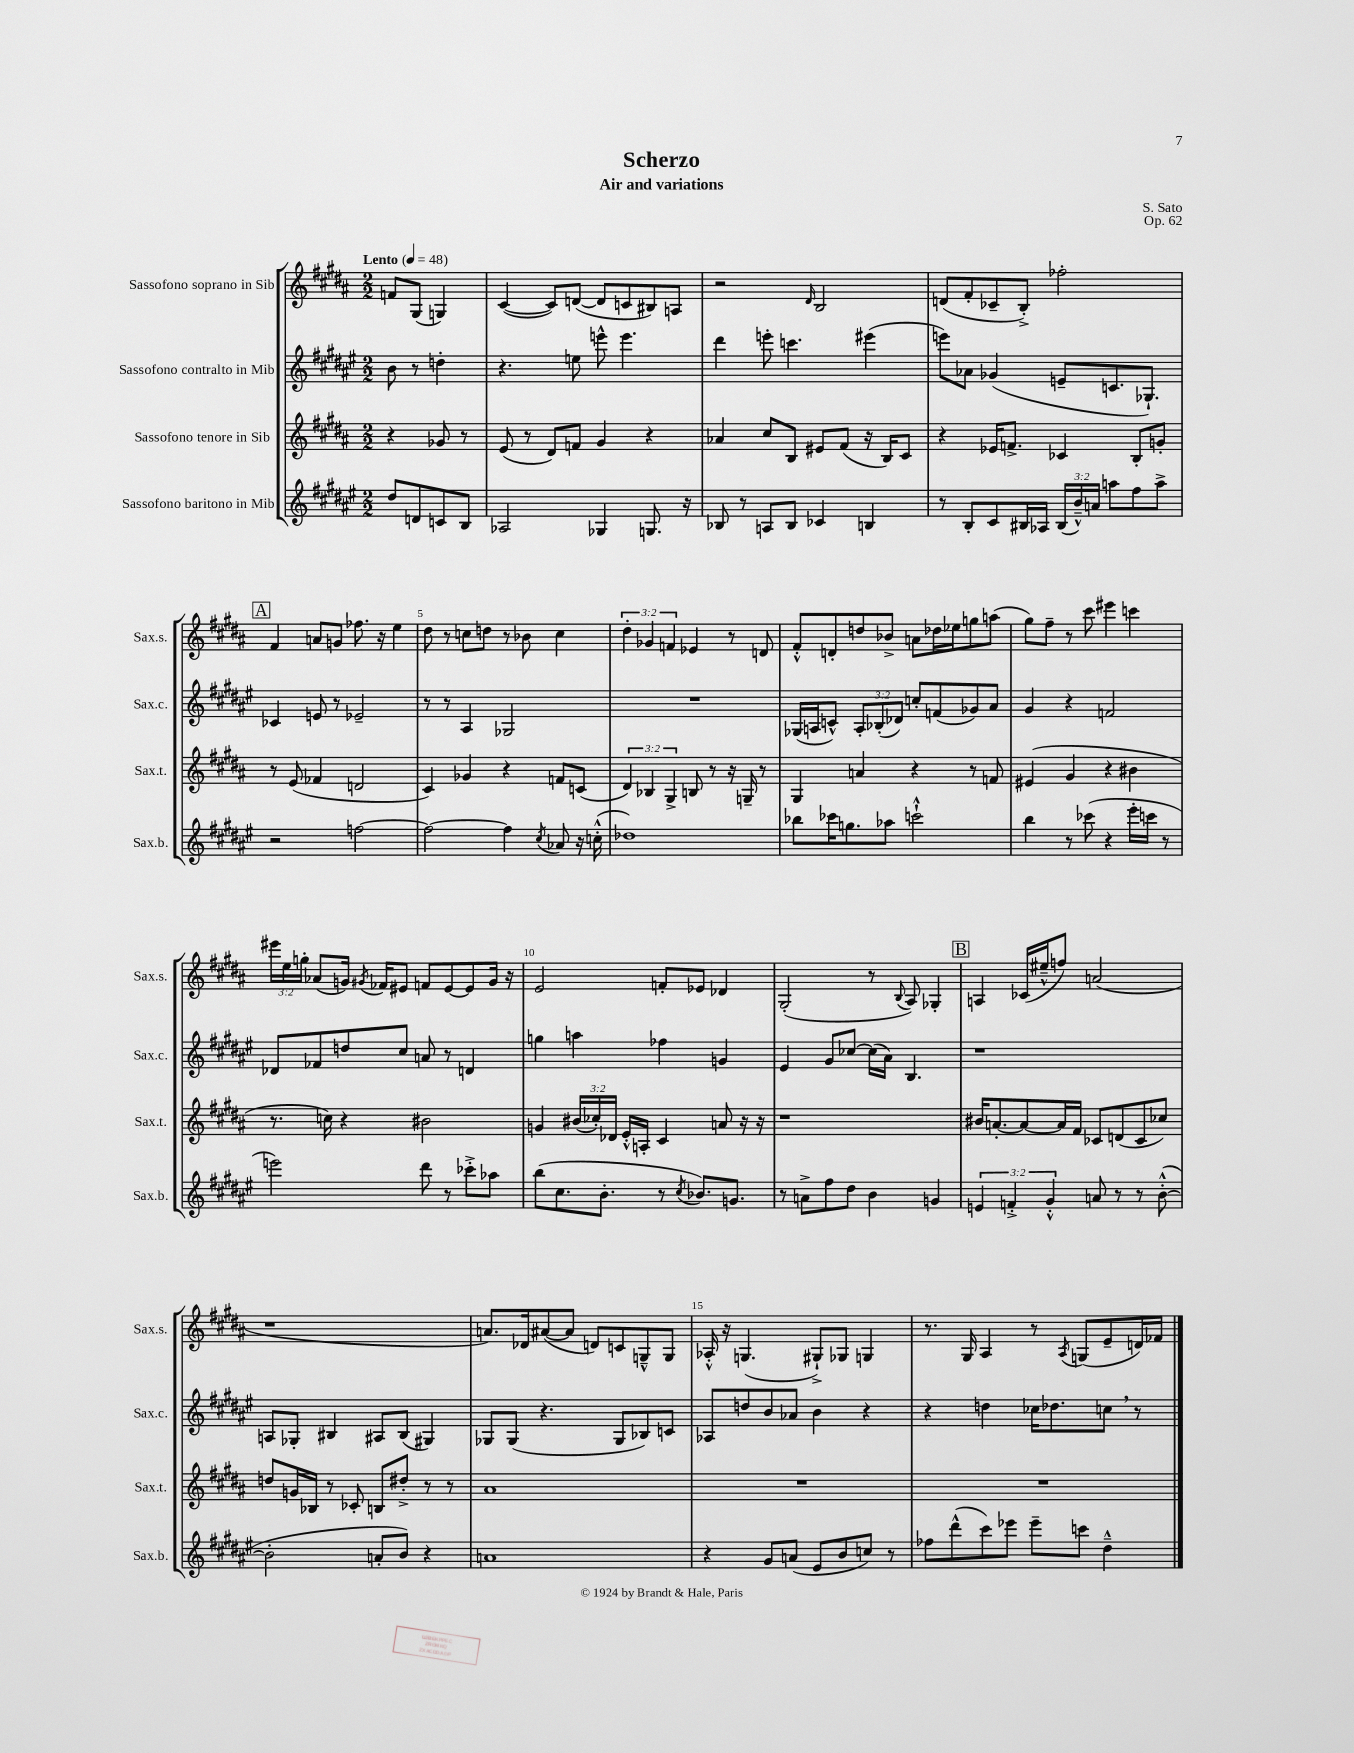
\header { title = "Scherzo" composer = "S. Sato" subtitle = "Air and variations" opus = "Op. 62" }
<<
\new StaffGroup <<
\new Staff = "s0" \with { instrumentName = "Sassofono soprano in Sib" shortInstrumentName = "Sax.s." } {
    \clef treble \key b \major \numericTimeSignature \time 2/2 \override Staff.TupletNumber.text = #tuplet-number::calc-fraction-text \partial 2 \tempo "Lento" 4 = 48
    \autoBeamOff f'8[ gis8]( g4) |
    cis'4~( cis'8[) d'8]~( d'8[ c'8 bis8) a8] |
    r2 \grace { dis'16 } b2 |
    d'8[( fis'8-. ces'8-- b8]-.->) fes''2-. |
    \mark \markup { \box "A" } fis'4 a'8[ g'8] fes''8. r16 e''4 |
    dis''8 r8 c''8[ d''8] r8 bes'8 c''4 |
    \tuplet 3/2 { dis''4-. ges'4 f'4 } ees'4 r8 d'8 |
    fis'8[-.-^ d'8-. d''8 bes'8]-> a'8[ des''16 ees''16 g''8 a''8]( |
    gis''8[) fis''8]-- r8 cis'''8 eis'''4 c'''4 |
    \tuplet 3/2 { eis'''16[ e''16 g''16]-. } aes'8[( g'16]) \acciaccatura { gis'8 } fes'16[ eis'8] f'8[ eis'8~ eis'8 gis'16] r16 |
    e'2 f'8[-. ees'8] des'4 |
    gis2-.( r8 \appoggiatura { b8 } ais8) ges4-. |
    \mark \markup { \box "B" } a4 ces'16[( eis''16---^ f''8]) a'2( |
    r1 |
    a'8.[) des'16 ais'8~( ais'8] d'8[) c'8 g8---^ g8] |
    aes16-.-^ r16 g4.( gis8[-!->) ges8] g4 |
    r8. gis16 ais4 r8 \acciaccatura { ais8 } g8[( e'8-- d'16) fes'16] \bar "|." |
}
\new Staff = "s1" \with { instrumentName = "Sassofono contralto in Mib" shortInstrumentName = "Sax.c." } {
    \clef treble \key fis \major \numericTimeSignature \time 2/2 \override Staff.TupletNumber.text = #tuplet-number::calc-fraction-text \partial 2
    \autoBeamOff b'8 r8 d''4-. |
    r4. e''8 e'''8-^ e'''4. |
    dis'''4 e'''8-. c'''4. eis'''4( |
    e'''8[) aes'8] ges'4( e'8[-- c'8. ges8.]-!) |
    \mark \markup { \box "A" } ces'4 e'8 r8 ees'2-- |
    r8 r8 ais4 ges2 |
    R1 |
    ges16[( a16 c'8]-^) \tuplet 3/2 { a8[-. bes8-.( des'8]) } c''8[-. f'8( ges'8) ais'8] |
    gis'4 r4 f'2 |
    des'8[ fes'8 d''8 cis''8] a'8 r8 d'4 |
    g''4 a''4 fes''4 g'4 |
    eis'4 gis'8[ ces''8]~ ces''16[( ais'16]) b4. |
    \mark \markup { \box "B" } r1 |
    a8[ ges8]-. bis4 ais8[ bis8]( gis4) |
    ges8[ ges8]( r4. ges8[ bes8) c'8] |
    aes8[ d''8 b'8 aes'8] b'4 r4 |
    r4 d''4 ces''16[ des''8. c''8] \breathe r8 \bar "|." |
}
\new Staff = "s2" \with { instrumentName = "Sassofono tenore in Sib" shortInstrumentName = "Sax.t." } {
    \clef treble \key b \major \numericTimeSignature \time 2/2 \override Staff.TupletNumber.text = #tuplet-number::calc-fraction-text \partial 2
    \autoBeamOff r4 ges'8 r8 |
    e'8( r8 dis'8[) f'8] gis'4 r4 |
    aes'4 cis''8[ b8] eis'8[ fis'8]( r16 b16[) cis'8] |
    r4 ees'16[ f'8.]-> ces'4 b8[-. g'8]-. |
    \mark \markup { \box "A" } r8 e'8( fes'4 d'2 |
    cis'4) ges'4 r4 f'8[ c'8]( |
    \tuplet 3/2 { dis'4) bes4 gis4-> } b8 r8 r16 g16-- r8 |
    gis4 a'4 r4 r8 f'8 |
    eis'4( gis'4 r4 bis'4 |
    r8. c''16) r4 bis'2 |
    g'4 \tuplet 3/2 { bis'16[( ces''16-.) des'16] } e'16[-.-^ a16]-. cis'4 a'8 r16 r16 |
    r1 |
    \mark \markup { \box "B" } bis'16[ a'8.~-. a'8~ a'16 fis'16] ces'8[ d'8( ces'8 ces''8]) |
    d''8[ g'16 bes16] r8 ces'8-. b8[ dis''8]-.-> r8 r8 |
    ais'1 |
    R1 |
    R1 \bar "|." |
}
\new Staff = "s3" \with { instrumentName = "Sassofono baritono in Mib" shortInstrumentName = "Sax.b." } {
    \clef treble \key fis \major \numericTimeSignature \time 2/2 \override Staff.TupletNumber.text = #tuplet-number::calc-fraction-text \partial 2
    \autoBeamOff dis''8[ d'8 c'8 b8] |
    aes2 ges4 g8. r16 |
    bes8 r8 a8[ bes8] ces'4 b4 |
    r8 b8[-. cis'8 bis16 aes16] \tuplet 3/2 { bis16[( b'16---^) a'16] } a''8[ fis''8 a''8]-> |
    \mark \markup { \box "A" } r2 f''2~ |
    f''2~ f''4 \acciaccatura { cis''8 } aes'8 r16 c''16-.-^( |
    des''1) |
    bes''8[ ces'''16 g''8. aes''8] c'''2-!-^ |
    b''4 r8 ces'''8( r4 eis'''16[-. c'''16] r8 |
    e'''2) dis'''8 r8 ces'''8[-.-> aes''8] |
    b''8[( cis''8. b'8.]-. r8 \acciaccatura { cis''8 } bes'8.[) g'8.] |
    r8 a'8[-> fis''8 dis''8] b'4 g'4 |
    \mark \markup { \box "B" } \tuplet 3/2 { e'4 f'4-.-> gis'4-.-^ } a'8 r8 r8 b'8~-.-^( |
    b'2-. a'8[-. b'8]) r4 |
    a'1 |
    r4 gis'8[ a'8]( eis'8[ b'8 c''8]) r8 |
    fes''8[ dis'''8-^( cis'''8) ees'''8] ees'''8[-- c'''8] dis''4---^ \bar "|." |
}
>>
>>
\layout { \context { \Score \override BarNumber.break-visibility = ##(#f #t #t) barNumberVisibility = #(every-nth-bar-number-visible 5) } }
